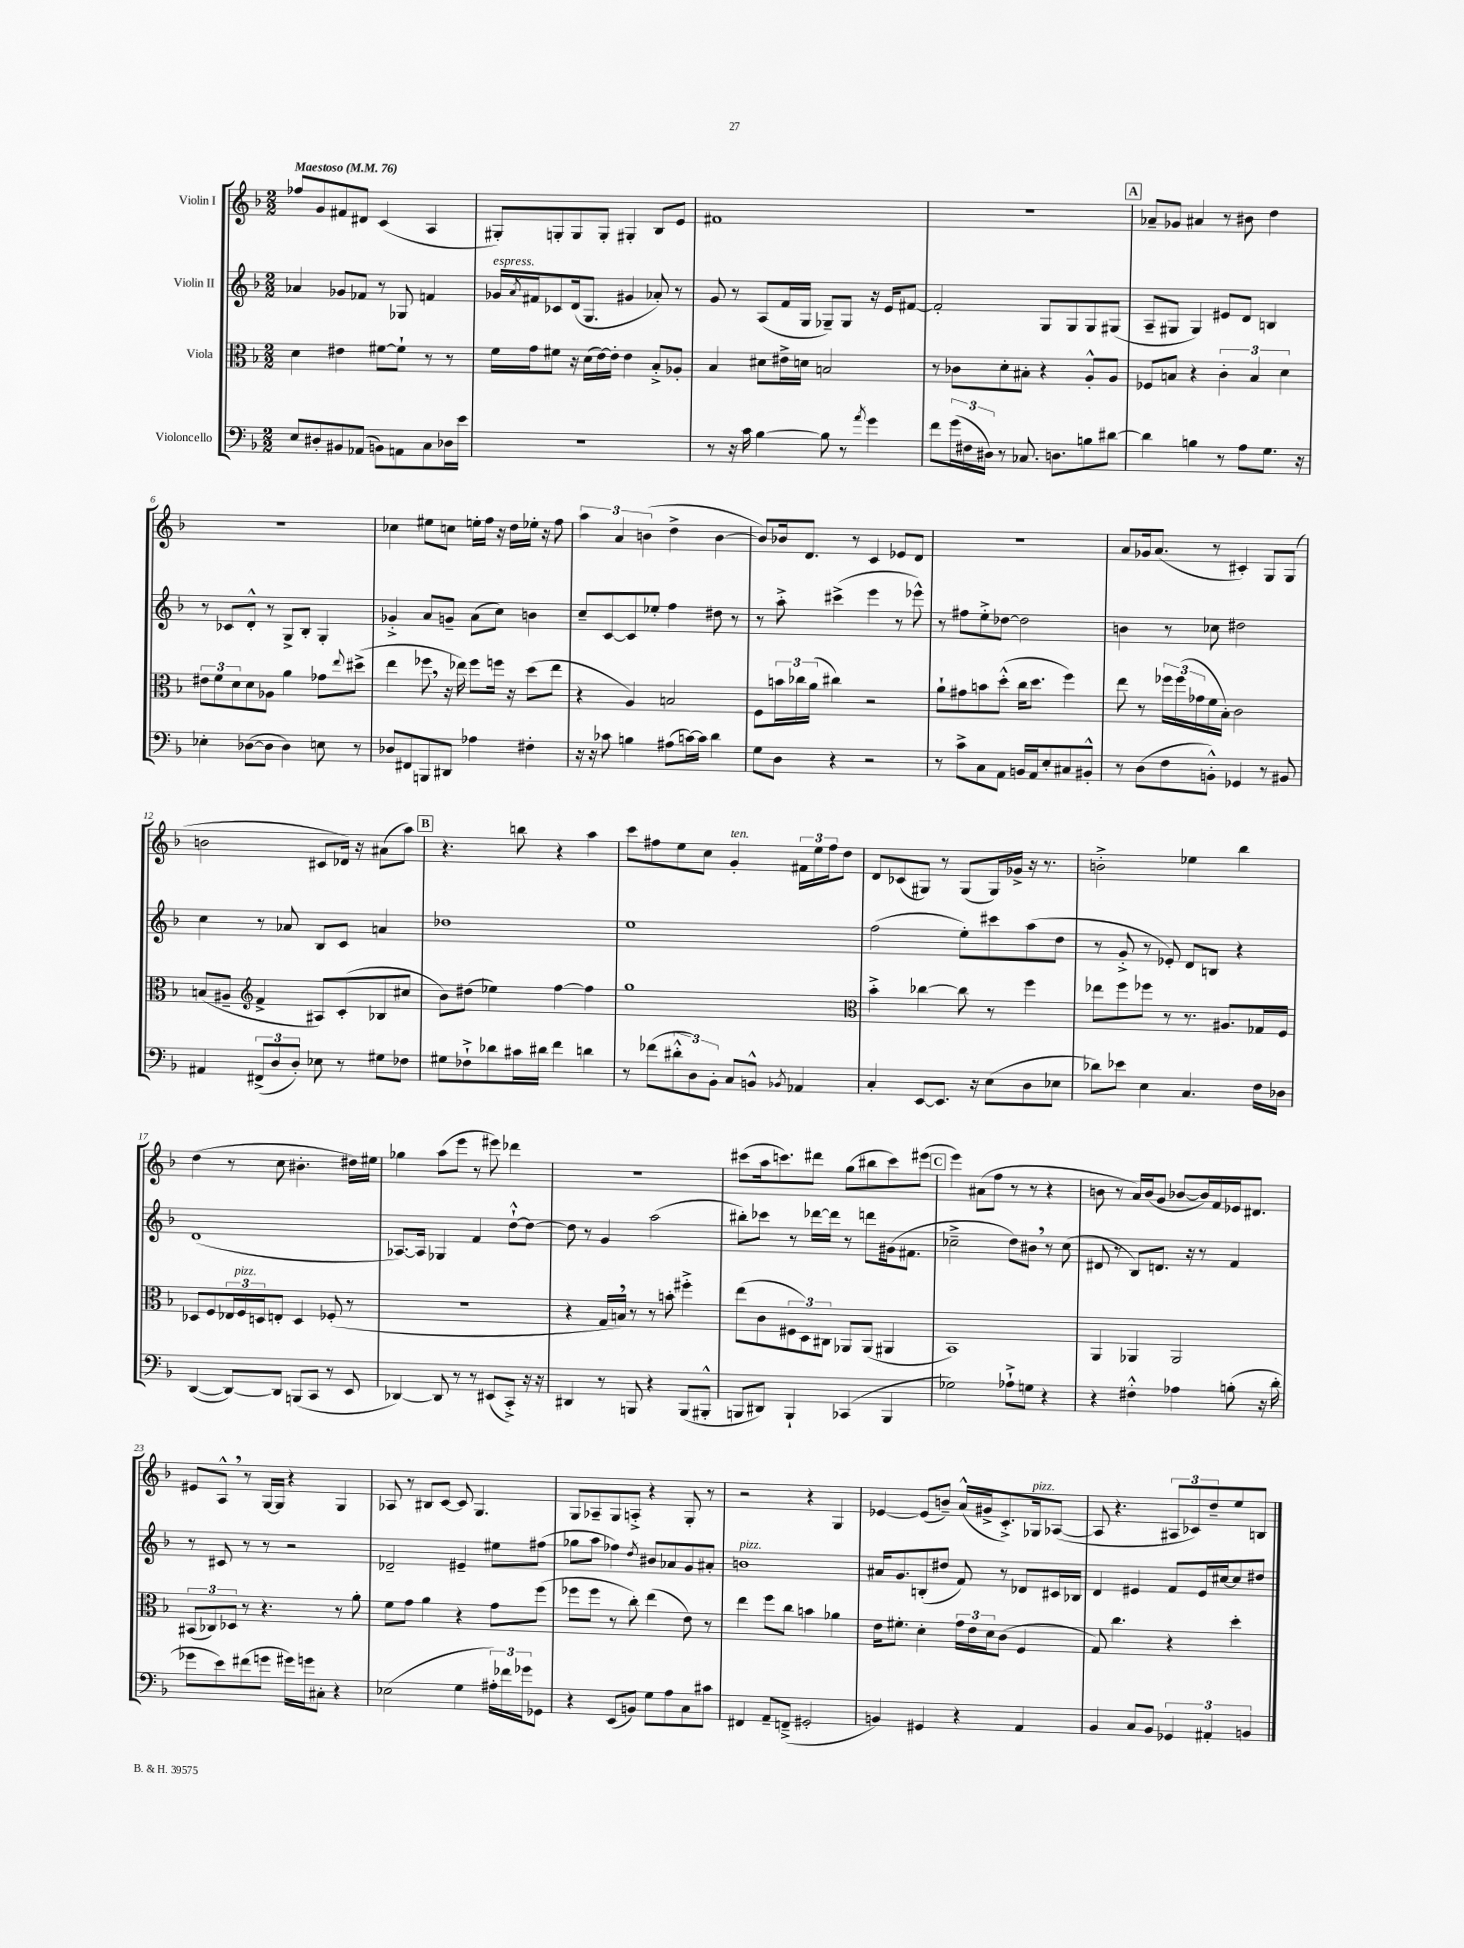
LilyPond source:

<<
\new StaffGroup <<
\new Staff = "s0" \with { instrumentName = "Violin I" } {
    \clef treble \key f \major \numericTimeSignature \time 2/2 \tempo "Maestoso" 4 = 76
    fes''8 g'8 fis'8 dis'8 c'4( a4 |
    gis8-.) g8-. g8 g8-. gis4-. bes8 e'8 |
    fis'1 |
    r1 |
    \mark \markup { \box "A" } aes'8-- ges'8 ais'4 r8 bis'8 d''4 |
    r1 |
    ces''4 eis''8 c''8 e''16-. f''16 r16 d''16 ees''16-. r16 f''8 |
    \tuplet 3/2 { a''4 a'4 b'4( } d''4-> b'4~ |
    b'8) bes'16 d'8. r8 c'4 ees'8 d'8 |
    R1 |
    a'8 ges'16 a'8.( r8 cis'4-.) g8 g8( |
    b'2 cis'8 des'16) r16 ais'8( a''8) |
    \mark \markup { \box "B" } r4. b''8 r4 a''4 |
    c'''8 fis''8 e''8 c''8 g'4-.^\markup { \italic "ten." } \tuplet 3/2 { fis'16 e''16 fis''16 } d''8 |
    d'8 ces'8( gis8) r8 gis8( gis16) ges'16-> r16 r8. |
    b'2-.-> ees''4 bes''4 |
    d''4( r8 c''8 bis'4.-. dis''16) eis''16 |
    ges''4 a''8( e'''8 r8 eis'''8) des'''4 |
    R1 |
    cis'''8( a''16 c'''8.) dis'''8 g''8( bis''8 c'''8) eis'''8( |
    \mark \markup { \box "C" } e'''4) ais'8( f''8 r8 r8 r4 |
    b'8 r8 a'16) b'16( g'8 bes'8~ bes'16) f'16 ees'16 dis'8. |
    eis'8 a8-^ \breathe r8 g16~ g16 r4 g4 |
    aes8 r8 bis8 c'8~ c'8 g4. |
    g8 aes8-- g8 a8-.-> r4 g8-. r8 |
    r2 r4 g4 |
    ees'4~ ees'8( b'8--) a'16-^( gis'16-> c'8.-.->) ges16^\markup { \italic "pizz." } aes8~( |
    aes8 r4. \tuplet 3/2 { ais8 ces'8) d''8-- } e''8 b8 \bar "|." |
}
\new Staff = "s1" \with { instrumentName = "Violin II" } {
    \clef treble \key f \major \numericTimeSignature \time 2/2
    aes'4 ges'8 fes'8 r8 ges8 f'4 |
    ges'16^\markup { \italic "espress." } \acciaccatura { a'8 } fis'16 ces'8 d'16( g8. gis'4 aes'8-.) r8 |
    g'8 r8 a8( f'16 g16 ges8--) ges8 r16 e'16 fis'8~ |
    fis'2-. g8 g8 g8 gis8( |
    \mark \markup { \box "A" } a8-- gis8 gis4) eis'8 d'8 b4 |
    r8 ces'8 d'8-.-^ r8 g8-> bes8-. g4-. |
    ges'4-.-> a'8 g'8-- a'8( c''8) b'4 |
    c''8-- c'8~ c'8 ees''8-. f''4 dis''8 r8 |
    r8 a''8-.-> cis'''4->( e'''4 r8 ees'''8-^) |
    r8 fis''8 e''8-.-> des''8~ des''2 |
    b'4 r8 ces''8 dis''2 |
    c''4 r8 aes'8 bes8 c'8 a'4 |
    \mark \markup { \box "B" } des''1 |
    e''1 |
    f''2( e''8-.) cis'''8 a''8( d''8 |
    r8 g'8-.-> r8 ees'8-.) d'8 b8 r4 |
    d'1( |
    aes8.~) aes16 ges4 f'4 d''8~-!-^ d''8~ |
    d''8 r8 g'4 a''2( |
    bis''8-.) ces'''8 r8 des'''16~ des'''16 r8 d'''8 gis'16( fis'8. |
    \mark \markup { \box "C" } ces''2---> d''8) bis'8 \breathe r8 ces''8( |
    dis'8 r8 bes8) d'8. r16 r8 f'4 |
    r8 cis'8 r8 r8 r2 |
    des'2-- eis'4-- eis''8 fis''8( |
    ges''8 a''8 fes''4) \acciaccatura { d''8 } bis'8 aes'8 g'8 ais'8-. |
    b'1^\markup { \italic "pizz." } |
    ais'16 g'8. b8-.( dis''8 f'8) r8 des'8 cis'16 bes16 |
    d'4 eis'4 f'8 eis'16 cis''16~ cis''8 dis''8 \bar "|." |
}
\new Staff = "s2" \with { instrumentName = "Viola" } {
    \clef alto \key f \major \numericTimeSignature \time 2/2
    d'4 eis'4 fis'8~ fis'8-! r8 r8 |
    f'16 g'16 fis'8 r16 d'16( e'16~) e'16-. e'4 bes8-.-> aes8-. |
    bes4 dis'8 eis'16-> d'16 b2 |
    r8 ces'8 d'8-. bis8-. r4 a8-.-^ a8 |
    \mark \markup { \box "A" } fes8 b8 r4 \tuplet 3/2 { c'4-. b4 d'4 } |
    \tuplet 3/2 { eis'8 f'8 d'8 } d'8 aes8 a'4 ges'8 \appoggiatura { e''8 } dis''8->( |
    e''4 fes''8 \breathe r16 ees''16) fes''8 f''16 r16 d''8( ees''8 |
    r4 a4) b2 |
    f8 \tuplet 3/2 { b'16 ces''16 a'16( } cis''4) r2 |
    a'8-! gis'8 b'8 d''8-.-^( c''16 d''8. f''4) |
    e''8 r8 \tuplet 3/2 { fes''16 fes''16( ges'16 } f'16 bes16-.) c'2 |
    b8( ais8-- \clef treble f'4-> ais8) c'8-.( bes8 cis''8 |
    \mark \markup { \box "B" } bes'8) dis''8( ees''4) f''4~ f''4 |
    g''1 |
    \clef alto bes'4-.-> ces''4~ ces''8 r8 f''4 |
    ees''8 f''8 fes''8 r8 r8. ais8. ges16 f16 |
    des8 f8 \tuplet 3/2 { ees16 f16^\markup { \italic "pizz." } d16 } e8-. d4 fes8-.( r8 |
    R1 |
    r4 g16 b16) \breathe r8 r8 b'8-. fis''4-.-> |
    e''8( c'8 \tuplet 3/2 { fis8 d8) cis8 } aes,8 aes,8( ais,4 |
    \mark \markup { \box "C" } bes,1) |
    a,4 aes,4 aes,2 |
    \tuplet 3/2 { bis,8( ces8) des8 } r8 r4. r8 a'8-. |
    f'8 g'8 a'4 r4 g'8 f''8( |
    fes''8 fes''8 r8 c''8-.) e''4( e'8) r8 |
    e''4 f''8 c''8 b'4 aes'4 |
    e'16 fis'8.-. d'4-. \tuplet 3/2 { g'16 e'16 d'16 } c'8( f4 |
    g8) c''4. r4 d''4-. \bar "|." |
}
\new Staff = "s3" \with { instrumentName = "Violoncello" } {
    \clef bass \key f \major \numericTimeSignature \time 2/2
    e8 dis8-. bis,8 aes,8( b,8) a,8 c8 des16 e'16 |
    R1 |
    r8 r16 c'16 bes4~ bes8 r8 \acciaccatura { a'8 } g'4 |
    f'8 \tuplet 3/2 { g'16( fis16 dis16) } r8 ces8. d8. b8 dis'8~ |
    \mark \markup { \box "A" } dis'4 b4 r8 a8 g8. r16 |
    ees4-. des8~( des8 des4) e8 r8 |
    des8 fis,8 b,,8 dis,8 aes4 fis4-. |
    r16 r16 ces'8 b4 ais8( c'16~) c'16 d'4 |
    g8 d8 r4 r2 |
    r8 c'8-> c8 a,8 b,16 a,16 e8-. cis8 bis,8-.-^ |
    r8 d8( f8 b,8-.-^) ges,4 r8 bis,8 |
    ais,4 \tuplet 3/2 { fis,8->( d8 d8-.) } ees8 r8 gis8 fes8 |
    \mark \markup { \box "B" } gis8 fes8-!-> des'8 cis'16 dis'16 f'4 d'4 |
    r8 fes'8( \tuplet 3/2 { dis'8-.-^ d8) bes,8-. } c8 b,8-^ \acciaccatura { bes,8 } aes,4 |
    c4-. e,8~ e,8. r16 e8( d8 ees8 |
    des'8) ees'8 e4 c4. f16 des16 |
    d,4~( d,8~) d,8 b,,8( c,8 r8 e,8 |
    des,4~) des,8 r8 r8 eis,8( c,8-.->) r16 r16 |
    dis,4 r8 b,,8 r4 b,,8( bis,,8-.-^ |
    b,,8 dis,8) b,,4-! ces,4( b,,4 |
    \mark \markup { \box "C" } ges2) aes8-!-> g8 r4 |
    r4 fis4-.-^ aes4 b8-.( r16 d'16-. |
    ges'8 e'8) fis'8( g'8 gis'16) g'16 cis8-. r4 |
    ees2( g4 \tuplet 3/2 { ais16-.) fes'16 ges'16 } ges,8 |
    r4 e,8( b,8) g8 a8 c8 cis'8 |
    fis,4 a,8-- f,8--->( gis,2-. |
    b,4) gis,4 r4 a,4 |
    bes,4 c8 bes,8 \tuplet 3/2 { ges,4 ais,4-. b,4 } \bar "|." |
}
>>
>>
